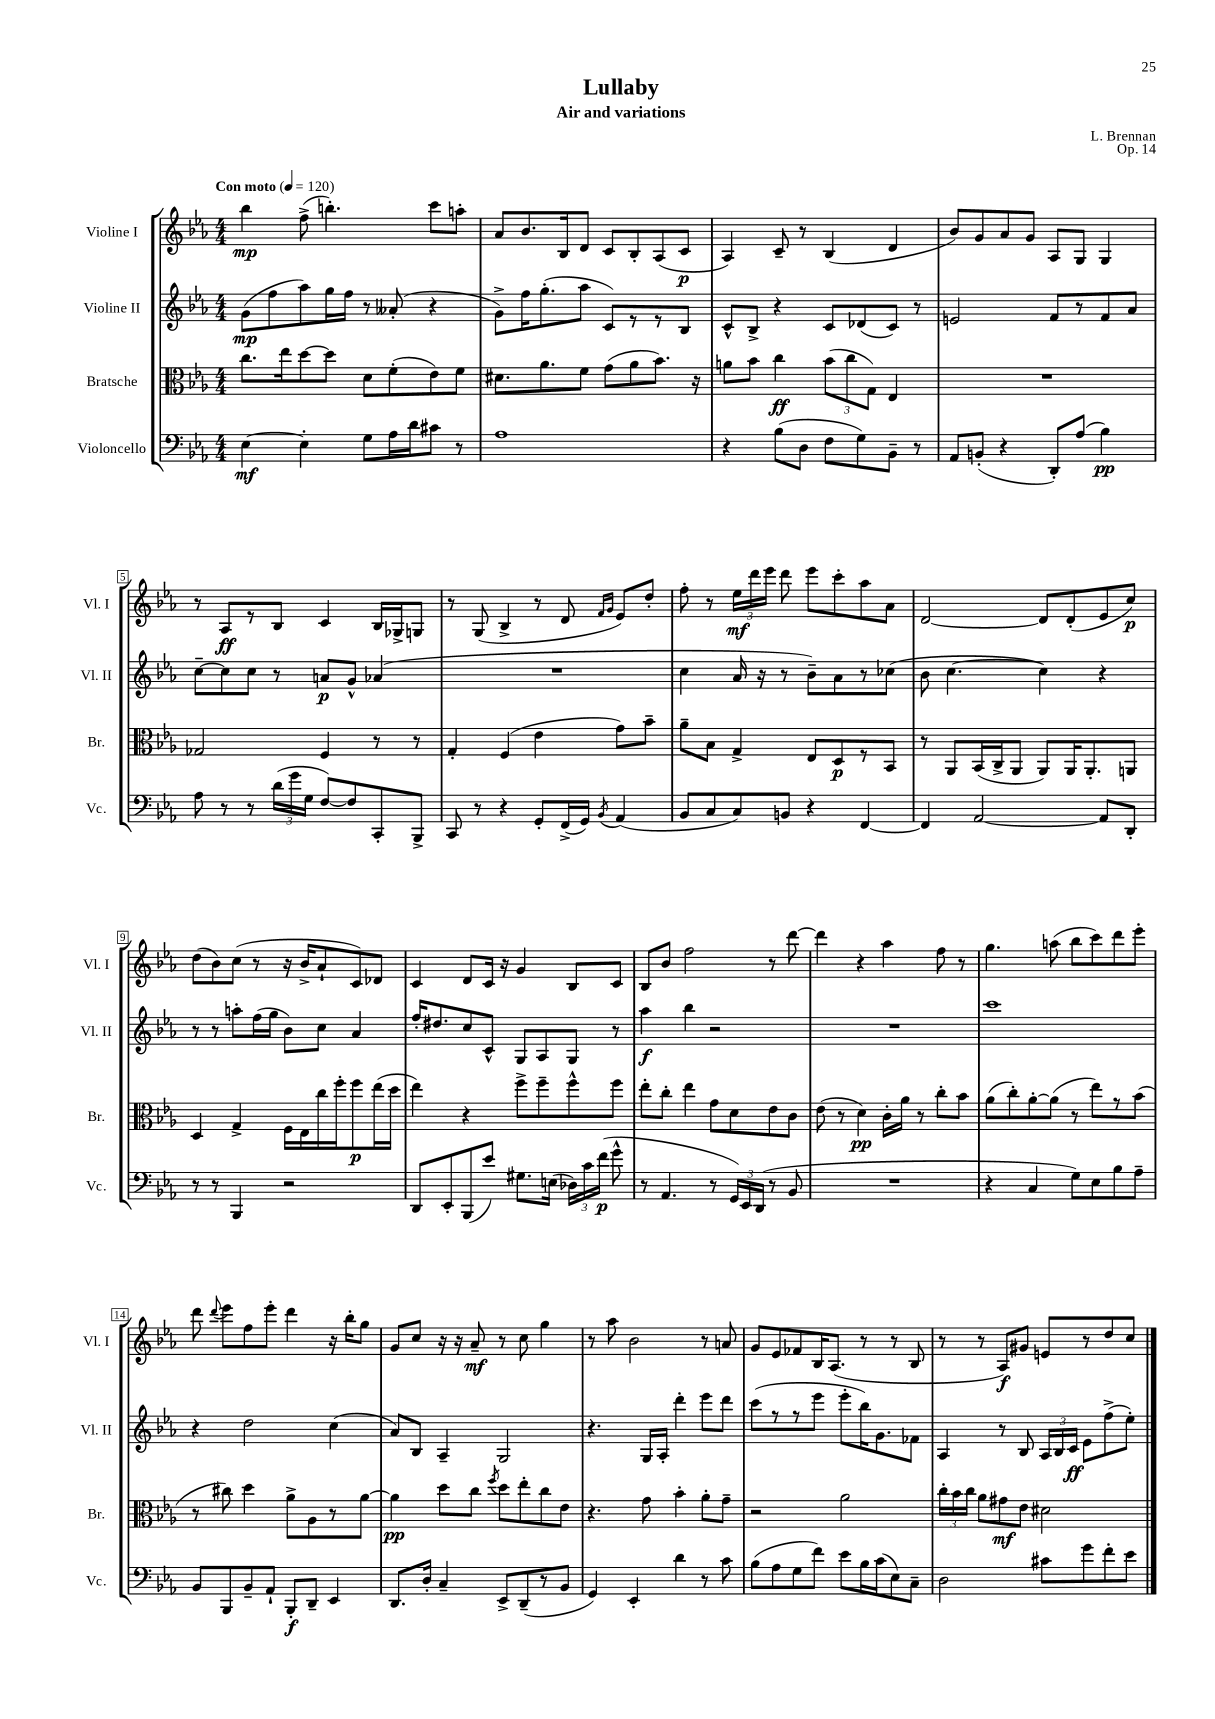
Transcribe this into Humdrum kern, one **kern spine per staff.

**kern	**kern	**kern	**kern
*staff4	*staff3	*staff2	*staff1
*clefF4	*clefC3	*clefG2	*clefG2
*k[b-e-a-]	*k[b-e-a-]	*k[b-e-a-]	*k[b-e-a-]
*M4/4	*M4/4	*M4/4	*M4/4
*MM120	*MM120	*MM120	*MM120
[4E-	8.cc	(8g	4bb-
.	.	8ff	.
.	16ee-	.	.
4E-']	[8dd	8aa-)	(8ff^
.	8dd]	16gg	4.bb')
.	.	16ff	.
8G	8d	8r	.
16A-	(8f'	(8a--'	.
16d	.	.	.
8c#	8e-)	4r	8ccc
8r	8f	.	8aa'
=	=	=	=
1A-	8.d#	8g^)	8a-
.	.	16ff	8.b-
.	8.a-	(8.gg'	.
.	.	.	16B-
.	8f	8aa-	8d
.	(8g	8c)	8c
.	8a-	8r	8B-'
.	8.b-)	8r	(8A-
.	.	8B-	8c
.	16r	.	.
=	=	=	=
4r	8a	8c^^	4A-)
.	8b-	8B-^	.
(8B-	4cc	4r	8c~
8D	.	.	8r
8F	(12b-	8c	(4B-
.	12cc	.	.
8G)	.	(8d-	.
.	12G)	.	.
8BB-~	4E-	8c)	4d
8r	.	8r	.
=	=	=	=
8AA-	1r	2e	8b-)
(8BB'	.	.	8g
4r	.	.	8a-
.	.	.	8g
8DD')	.	8f	8A-
(8A-	.	8r	8G
4B-)	.	8f	4G
.	.	8a-	.
=	=	=	=
8A-	2G-	[8cc~	8r
8r	.	8cc]	8A-
8r	.	8cc	8r
(24d	.	8r	8B-
24g	.	.	.
24G	.	.	.
[8F)	4F	8a	4c
8F]	.	8g^^	.
8CC'	8r	(4a-	16B-
.	.	.	16G-^
8BBB-^	8r	.	8G
=	=	=	=
8CC	4G'	1r	8r
8r	.	.	(8G
4r	(4F	.	4B-^
8GG'	4e-	.	8r
(16FF^	.	.	8d
16GG)	.	.	.
.	.	.	16qqf
8qBB-	.	.	16qqg
(4AA-	8g)	.	8e-)
.	8b-~	.	8dd'
=	=	=	=
8BB-	8a-~	4cc	8ff'
8C	8B-	.	8r
8C)	4G^	16a-	24ee-
.	.	.	24ddd
.	.	16r	.
.	.	.	24eee-
8BB	.	8r	8ddd
4r	8E-	8b-~)	8eee-
.	8D	8a-	8ccc'
[4FF	8r	8r	8aa-
.	8BB-	(8cc-	8a-
=	=	=	=
4FF]	8r	8b-	[2d
.	8AA-	[4.cc	.
[2AA-	(16BB-	.	.
.	16C^	.	.
.	8AA-	.	.
.	8AA-)	4cc])	8d]
.	16AA-	.	(8d'
.	8.AA-'	.	.
8AA-]	.	4r	8e-
8DD'	8AA	.	8cc)
=	=	=	=
8r	4D	8r	(8dd
8r	.	8r	8b-)
4BBB-	4G^	8aa'	(8cc
.	.	(16ff	8r
.	.	16gg	.
2r	16F	8b-)	16r
.	16E-	.	16b-^
.	16cc	8cc	8a-`
.	16ff'	.	.
.	8ff	4a-	8c)
.	(16ee-	.	8d-
.	16dd	.	.
=	=	=	=
8DD	4ee-)	16ff'	4c
.	.	8.dd#	.
8EE-'	.	.	.
(8BBB-	4r	8cc	8d
8e-)	.	8c^^	16c
.	.	.	16r
8.G#	8ff^	8G	4g
.	8ff~	8A-	.
(16E	.	.	.
24D-)	8ff^^	8G	8B-
24c	.	.	.
(24f	.	.	.
8g^^	8ff	8r	8c
=	=	=	=
8r	8ee-'	4aa-	8B-
4.AA-	8cc'	.	8b-
.	4ee-	4bb-	2ff
8r	8g	2r	.
24GG)	8d	.	.
24EE-	.	.	.
(24DD	.	.	.
8r	8e-	.	8r
8BB-	8c	.	[8ddd
=	=	=	=
1r	(8e-	1r	4ddd]
.	8r	.	.
.	4d)	.	4r
.	16c'	.	4aa-
.	16a-	.	.
.	8r	.	.
.	8cc'	.	8ff
.	8b-	.	8r
=	=	=	=
4r	(8a-	1ccc	4.gg
.	8cc')	.	.
4C	[8a-'	.	.
.	(8a-]	.	(8aa
8G)	8r	.	8bb-
8E-	8ee-)	.	8ccc)
8B-	8r	.	8ddd
8A-~	(8b-	.	8eee-'
=	=	=	=
8BB-	8r	4r	8ddd
.	.	.	8qqddd
8BBB-	8cc#)	.	8eee-
8BB-~	4dd	2dd	8ff
8AA-`	.	.	8eee-'
8BBB-'	8a-^	.	4ddd
8DD~	8A-	.	.
4EE-	8r	(4cc	16r
.	.	.	16bb-'
.	[8a-	.	8gg
=	=	=	=
8.DD	4a-]	8a-)	8g
.	.	8B-	8cc
16D'	.	.	.
4C~	8dd	4A-~	16r
.	.	.	16r
.	8cc	.	8a-~
.	8qff	.	.
8EE-^	8dd	2G	8r
(8DD~	8ee-'	.	8cc
8r	8cc	.	4gg
8BB-	8e-	.	.
=	=	=	=
4GG)	4.r	4.r	8r
.	.	.	8aa-
4EE-'	.	.	2b-
.	8g	16G	.
.	.	16A-'	.
4d	4b-'	4ddd'	.
8r	8a-'	8eee-	8r
8c	8g~	8ddd	8a
=	=	=	=
(8B-	2r	(8ccc	8g
8A-	.	8r	8e-
8G	.	8r	8f-
8f)	.	8eee-	16B-
.	.	.	(8.A-
8e-	2a-	8eee-'	.
16B-	.	16bb-)	8r
(16c	.	8.g	.
8E-)	.	.	8r
8C~	.	8f-	8B-
=	=	=	=
2D	24cc'	4A-	8r
.	24b-	.	.
.	24cc	.	.
.	8a-	.	8r
.	8g#	8r	8A-)
.	8e-	8B-	8g#
8c#	2d#	24A-	8e
.	.	24B-	.
.	.	24c	.
8g	.	8e-	8r
8f'	.	(8ff^	8dd
8e-	.	8ee-')	8cc
==	==	==	==
*-	*-	*-	*-
